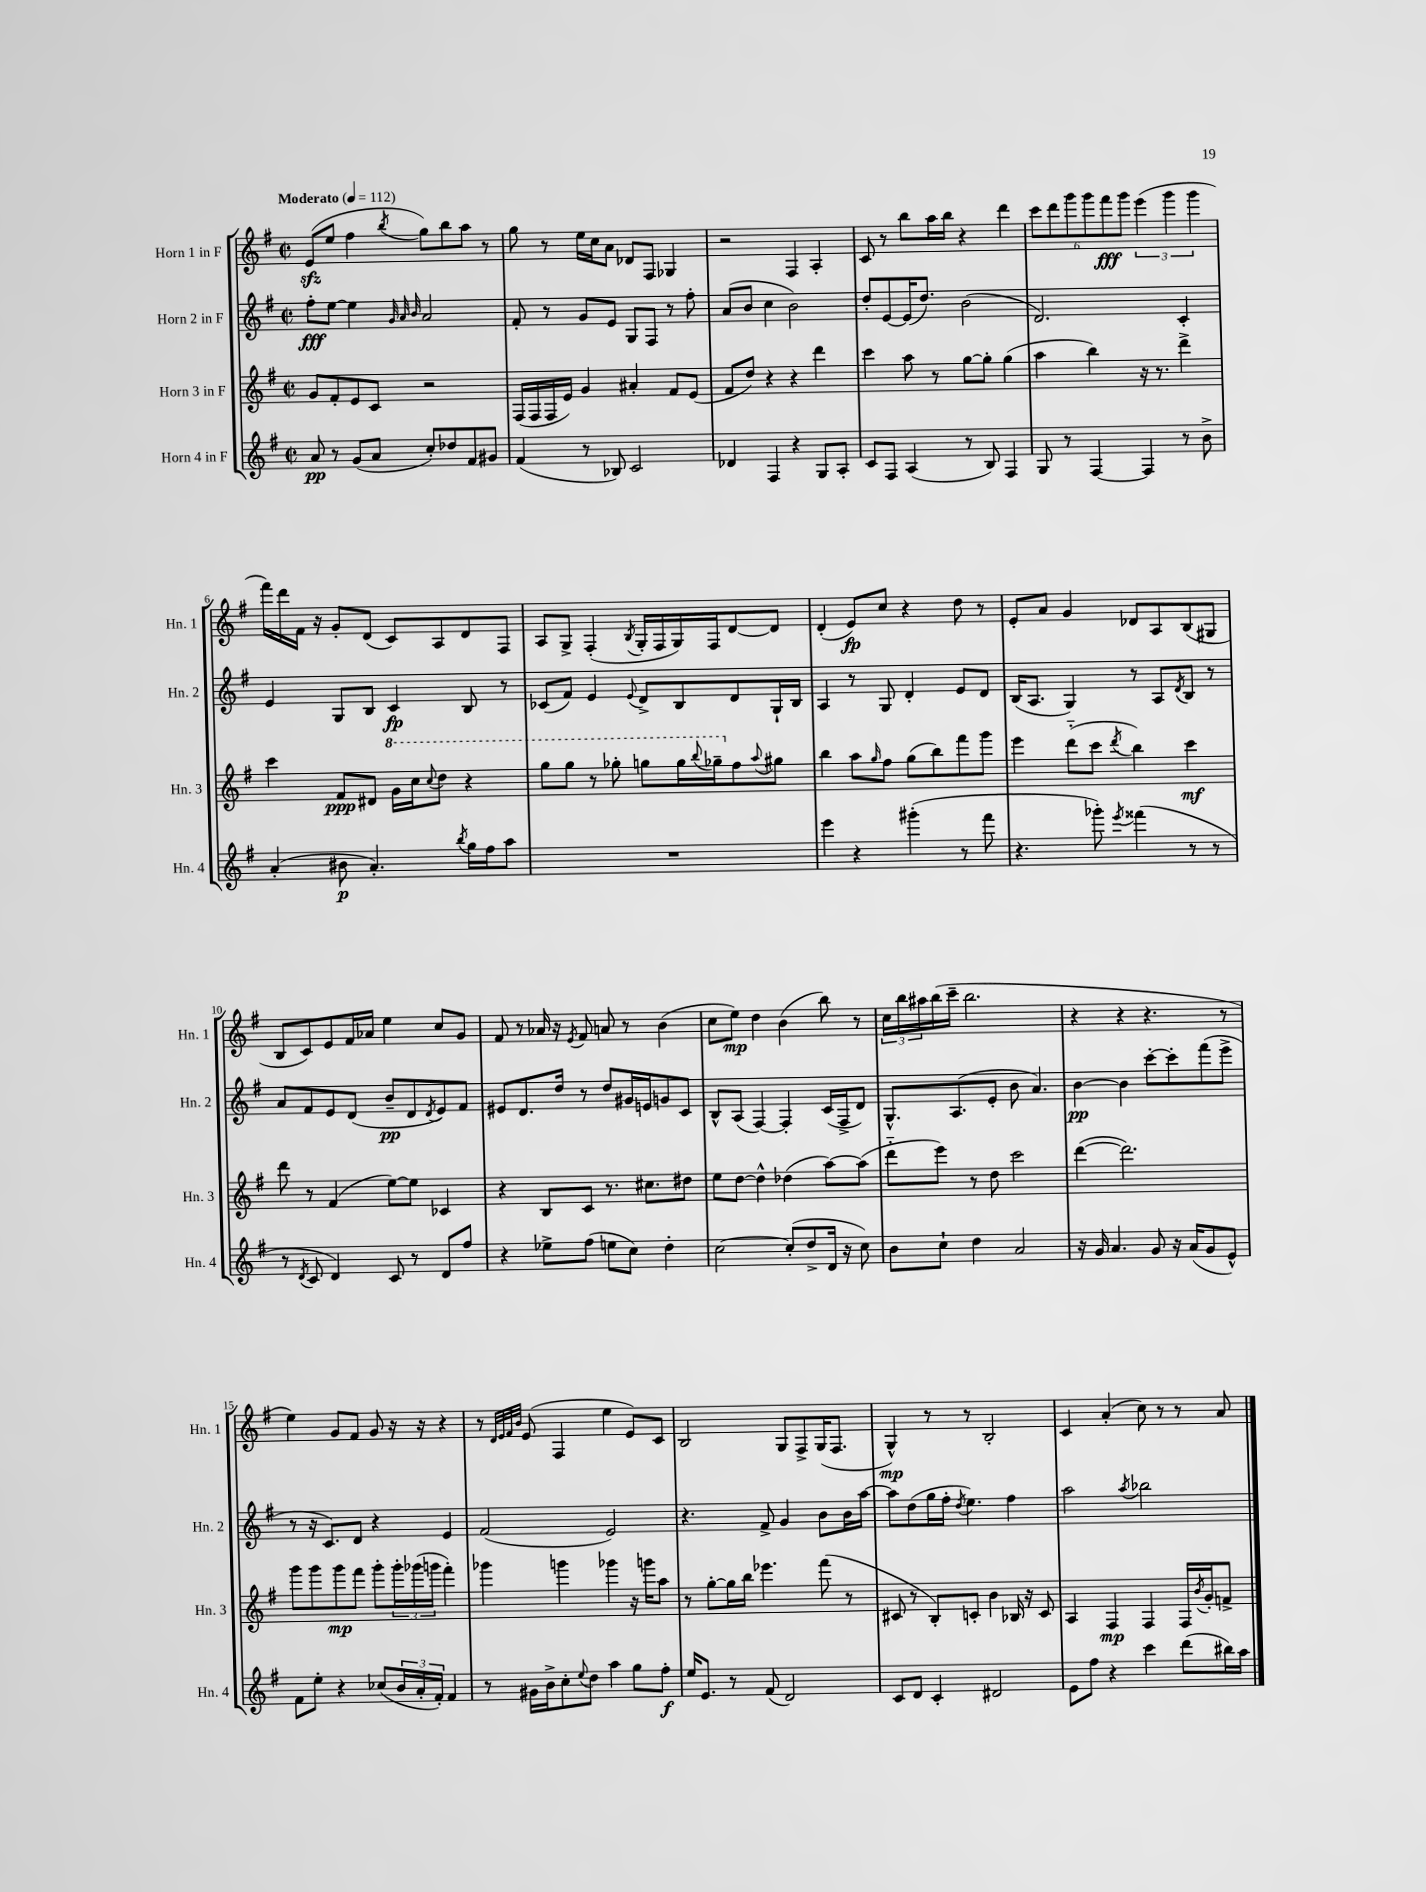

**kern	**kern	**kern	**kern
*staff4	*staff3	*staff2	*staff1
*clefG2	*clefG2	*clefG2	*clefG2
*k[f#]	*k[f#]	*k[f#]	*k[f#]
*M2/2	*M2/2	*M2/2	*M2/2
*met(c|)	*met(c|)	*met(c|)	*met(c|)
*MM112	*MM112	*MM112	*MM112
8a	8g	8ff#'	(8e
8r	8f#'	[8ee	8ee
(8g	8e	4ee]	4ff#
8a	8c	.	.
.	.	32qqg	.
.	.	32qqa	.
.	.	32qqb	8qbb
8cc')	2r	2a	8gg)
8dd-	.	.	8bb
8f#	.	.	8aa
8g#	.	.	8r
=	=	=	=
(4f#	(16F#	8f#'	8gg
.	16F#	.	.
.	16F#	8r	8r
.	16e)	.	.
8r	4g	8g	16ee
.	.	.	16cc
8B-)	.	8e	8a
2c	4a#'	8G	8d-
.	.	8F#	8F#
.	8f#	8r	4G-
.	(8e	8ff#'	.
=	=	=	=
4d-	8f#	(8a	2r
.	8dd)	8b	.
4F#	4r	4cc	.
4r	4r	2b)	4F#
8G	4ddd	.	4A'
8A'	.	.	.
=	=	=	=
8c	4ccc	8dd'	8c
8F#	.	[8e	8r
(4A	8aa	(16e]	8bb
.	.	8.dd)	.
.	8r	.	16aa
.	.	.	16bb
8r	[8gg	(2b	4r
8B)	8gg']	.	.
4F#	(4gg	.	4ddd
=	=	=	=
8G	4aa	2.d)	12ccc
.	.	.	12ddd
8r	.	.	.
.	.	.	12ggg
[4F#	4bb)	.	12ggg
.	.	.	12fff#
.	.	.	12ggg
4F#]	16r	.	(6eee
.	8.r	.	.
.	.	.	6ggg
8r	4ddd^	4c'	.
.	.	.	6ggg
8b^	.	.	.
=	=	=	=
(4a'	4ccc	4e	16fff#)
.	.	.	16ddd
.	.	.	16f#
.	.	.	16r
8b#	8f#	8G	8g'
4.a')	8d#	8B	(8d
.	16gg	4c	8c)
.	16ccc	.	.
.	8qqccc	.	.
.	8ddd	.	8A
8qbb	.	.	.
16gg	4r	8B	8d
16ff#	.	.	.
8aa	.	8r	8F#
=	=	=	=
1r	8ggg	(8c-	8A
.	8ggg	8f#)	8G^
.	8r	4e	(4F#'
.	8ggg-'	.	.
.	.	8qqe	8qB
.	8ggg	8d^	16G'
.	.	.	16F#
.	16ggg	8B	16G)
.	8qqbbb	.	.
.	16ggg-~	.	16F#
.	8ff#	8d	[8d
.	8qqaa	.	.
.	8gg#	16G`	8d]
.	.	16B	.
=	=	=	=
4eee	4bb	4A	(4d'
4r	8aa	8r	8e)
.	16qqgg	.	.
.	8ff#	8G	8cc
(4ggg#'	(8gg	4d'	4r
.	8bb)	.	.
8r	8fff#	8e	8dd
8fff#	8ggg	8d	8r
=	=	=	=
4.r	4eee	(16B	8e'
.	.	8.A	.
.	.	.	8a
.	(8ddd'~	4G)	4g
8ggg-')	8ccc	.	.
8qeee	8qddd	.	.
(4fff##	4bb)	8r	8d-
.	.	8A	8A
.	.	8qd	.
8r	4ccc	8B	(8B
8r	.	8r	8G#
=	=	=	=
8r	8ddd	8a	8B
8qd	.	.	.
8c	8r	8f#	8c)
4d)	(4f#	8e	8e
.	.	(8d	16f#
.	.	.	16a-
8c	[8ee)	8b~	4ee
8r	8ee]	8d	.
.	.	8qd	.
8d	4c-	8e)	8cc
8ff#	.	8f#	8g
=	=	=	=
4r	4r	8e#	8f#
.	.	8.d	8r
8ee-^	8B	.	16a-
.	.	16dd	16r
.	.	.	8qe
(8ff#	8c	8r	8f#
8ee	8.r	8dd	8a
8cc)	.	16g#	8r
.	8.cc#	16e	.
4dd'	.	8g	(4b
.	8dd#	8c	.
=	=	=	=
[2cc	8ee	8B^^	8cc
.	[8dd	(8A	8ee)
.	4dd^^]	[4F#)	4dd
(8cc']	(4dd-	4F#']	(4b
8dd^	.	.	.
16d	[8aa)	(16c	8bb)
16r	.	16F#^	.
8cc)	(8aa]	8d)	8r
=	=	=	=
8b	8ddd'~	8.G^^	24cc
.	.	.	24bb
.	.	.	24aa#
8cc`	8eee)	.	(16bb
.	.	(8.A	16ccc~
4dd	8r	.	2.bb
.	8dd	8e'	.
2a	2ccc	8b	.
.	.	4.a)	.
=	=	=	=
16r	([4ddd	[4b	4r
16g	.	.	.
4.a	.	.	.
.	2.ddd])	4b]	4r
8g	.	[8ccc'	4.r
16r	.	8ccc']	.
(16a	.	.	.
8g	.	(8fff#	.
8e^^)	.	8eee^	8r
=	=	=	=
8f#	8ggg	8r	4ee)
8ee'	8ggg	16r	.
.	.	8.c)	.
4r	8ggg	.	8g
.	8fff#	8d	8f#
(8cc-	8ggg'	4r	8g
24b	24ggg'	.	16r
24a'	(24ggg-	.	.
.	.	.	16r
24f#')	24ggg	.	.
4f#	4fff#')	4e	4r
=	=	=	=
8r	4ggg-	(2f#	8r
.	.	.	32qqd
.	.	.	32qqe
.	.	.	32qqf#
.	.	.	32qqb
16g#	.	.	(8e
16b^	.	.	.
8cc'	4ggg	.	4F#
8qqee	.	.	.
8dd	.	.	.
4aa	4ggg-	2e)	4ee
8gg	16r	.	8e)
.	16ggg	.	.
8ff#'	8aa	.	8c
=	=	=	=
16ee	8r	4.r	2B
8.e	.	.	.
.	[8gg'	.	.
8r	16gg]	.	.
.	16bb	.	.
(8f#	4.eee-	8f#^	.
2d)	.	4g	8G
.	.	.	8F#^
.	(8fff#	8b	(16G
.	.	.	8.F#
.	8r	16b	.
.	.	[16aa	.
=	=	=	=
8c	8c#	8aa]	4G^^)
8d	8r	(8dd	.
4c'	8B')	16gg	8r
.	.	16ff#'	.
.	.	8qdd	.
.	8c'	4.ee)	8r
2d#	4b	.	2B'
.	16B-	4ff#	.
.	16r	.	.
.	8c	.	.
=	=	=	=
8e	4A	2aa	4c
8ff#	.	.	.
4r	4F#	.	(4a'
.	.	8qaa	.
4ccc	4F#	2bb-	8cc)
.	.	.	8r
(8ddd	16F#	.	8r
.	8qb	.	.
.	16g'	.	.
16bb#)	8f^	.	8a
16aa	.	.	.
==	==	==	==
*-	*-	*-	*-
